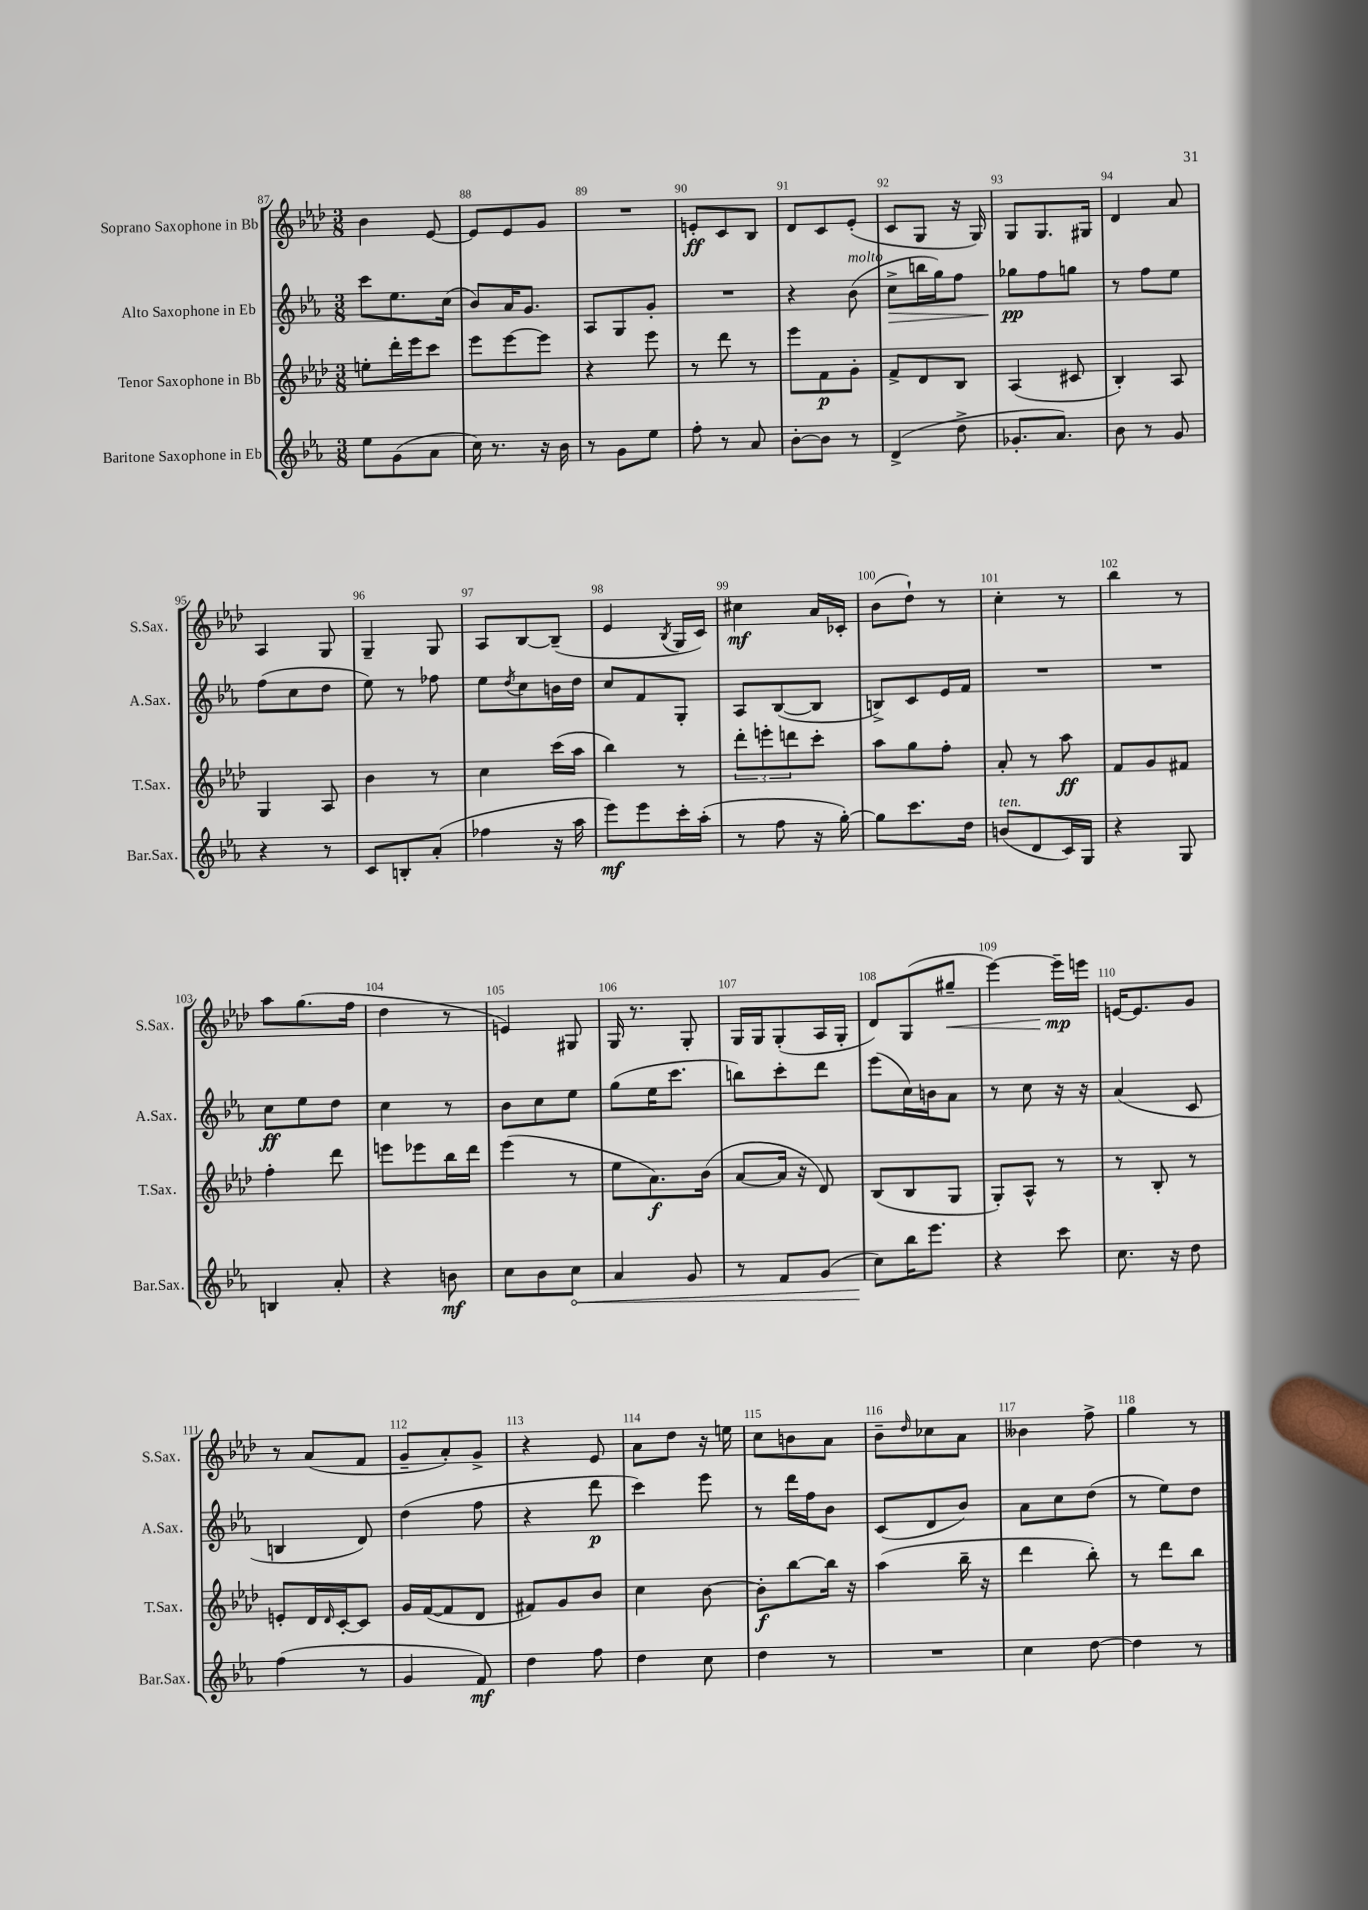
<<
\new StaffGroup <<
\new Staff = "s0" \with { instrumentName = "Soprano Saxophone in Bb" shortInstrumentName = "S.Sax." } {
    \clef treble \key aes \major \numericTimeSignature \time 3/8
    bes'4 ees'8~ |
    ees'8 ees'8 g'8 |
    R4. |
    e'8-.\ff c'8 bes8 |
    des'8 c'8 ees'8-.( |
    c'8 g8 r16 g16) |
    g8 g8. gis16 |
    des'4 aes'8 |
    aes4 g8 |
    g4-- g8 |
    aes8 bes8~ bes8--( |
    ees'4 \acciaccatura { bes8 } g16 c'16) |
    cis''4\mf aes'16 ces'16-. |
    bes'8( des''8-!) r8 |
    c''4-. r8 |
    bes''4 r8 |
    aes''8 g''8.( f''16 |
    des''4 r8 |
    e'4) gis8 |
    g16 r8. g8-. |
    g16 g16 g8-.( aes16 g16-. |
    des'8) g8( gis''8--\< |
    ees'''4~) ees'''16--\mp\! e'''16 |
    e'16~ e'8. g'8 |
    r8 aes'8( f'8 |
    g'8-- aes'8-.) g'8-> |
    r4 ees'8 |
    aes'8 des''8 r16 e''16 |
    c''8 b'8 aes'8 |
    bes'8-- \grace { des''16 } ces''8 aes'8 |
    beses'4 f''8-> |
    g''4 r8 \bar "|." |
}
\new Staff = "s1" \with { instrumentName = "Alto Saxophone in Eb" shortInstrumentName = "A.Sax." } {
    \clef treble \key ees \major \numericTimeSignature \time 3/8
    c'''8 ees''8. c''16( |
    bes'8) aes'16 g'8. |
    aes8 g8 g'8-. |
    R4. |
    r4 bes'8^\markup { \italic "molto" }( |
    c''8->\> b''16 g''16) f''8 |
    ges''8\pp\! f''8 g''8 |
    r8 f''8 ees''8 |
    f''8( c''8 d''8 |
    ees''8) r8 fes''8 |
    ees''8 \acciaccatura { d''8 } c''8 b'16 d''16 |
    c''8 f'8 g8-. |
    aes8 bes8~( bes8 |
    b8->) c'8 ees'16 f'16 |
    R4. |
    R4. |
    c''8\ff ees''8 d''8 |
    c''4 r8 |
    bes'8 c''8 ees''8 |
    g''8( ees''16 c'''8. |
    b''8) c'''8-. d'''8 |
    ees'''8( c''16) b'16 aes'8 |
    r8 c''8 r16 r16 |
    aes'4( c'8 |
    b4 d'8) |
    d''4( f''8 |
    r4 d'''8\p |
    c'''4) ees'''8 |
    r8 d'''16 f''16 bes'8 |
    c'8( d'8 bes'8) |
    aes'8 c''8 d''8( |
    r8 ees''8) d''8 \bar "|." |
}
\new Staff = "s2" \with { instrumentName = "Tenor Saxophone in Bb" shortInstrumentName = "T.Sax." } {
    \clef treble \key aes \major \numericTimeSignature \time 3/8
    e''8-. des'''16-. ees'''16 c'''8 |
    ees'''8 ees'''8~ ees'''8 |
    r4 ees'''8 |
    r8 des'''8 r8 |
    ees'''8 f'8\p g'8-. |
    f'8-> des'8 bes8 |
    aes4( cis'8 |
    bes4-.) aes8 |
    g4 aes8 |
    bes'4 r8 |
    c''4 c'''16( aes''16 |
    bes''4) r8 |
    \tuplet 3/2 { des'''8-. e'''8-. d'''8 } c'''8-. |
    aes''8 g''8 f''8-. |
    aes'8-. r8 aes''8\ff |
    f'8 g'8 fis'8 |
    f''4-. des'''8 |
    e'''8 ees'''8 bes''16 des'''16 |
    ees'''4( r8 |
    ees''8 aes'8.\f) bes'16( |
    aes'8~ aes'16 r16 des'8) |
    bes8( bes8 g8 |
    g8-.) aes8-^ r8 |
    r8 bes8-. r8 |
    e'8-. des'16 \grace { des'16 } c'16~-. c'8 |
    g'16 f'16~( f'8 des'8 |
    fis'8) g'8 bes'8 |
    c''4 bes'8~ |
    bes'8-.\f bes''8~ bes''16 r16 |
    aes''4( bes''16-- r16 |
    des'''4 bes''8-.) |
    r8 des'''8 bes''8 \bar "|." |
}
\new Staff = "s3" \with { instrumentName = "Baritone Saxophone in Eb" shortInstrumentName = "Bar.Sax." } {
    \clef treble \key ees \major \numericTimeSignature \time 3/8
    ees''8 g'8( aes'8 |
    c''16) r8. r16 bes'16 |
    r8 g'8 ees''8 |
    f''8-. r8 aes'8 |
    bes'8~-. bes'8 r8 |
    d'4->( d''8-> |
    ges'8.-. aes'8.) |
    bes'8 r8 g'8 |
    r4 r8 |
    c'8 b8-. aes'8-.( |
    fes''4 r16 aes''16 |
    ees'''8\mf) ees'''8 c'''16-. aes''16-.( |
    r8 f''8 r16 g''16~-.) |
    g''8 c'''8. d''16 |
    b'8^\markup { \italic "ten." }( d'8 c'16) g16 |
    r4 g8 |
    b4 aes'8-. |
    r4 b'8\mf |
    c''8 bes'8 \once \override Hairpin.circled-tip = ##t c''8\< |
    aes'4 g'8 |
    r8 f'8 g'8( |
    c''8\!) bes''16 ees'''8. |
    r4 c'''8 |
    c''8. r16 d''8 |
    f''4( r8 |
    g'4 f'8\mf) |
    d''4 f''8 |
    d''4 c''8 |
    d''4 r8 |
    R4. |
    c''4 d''8~ |
    d''4 r8 \bar "|." |
}
>>
>>
\layout { \context { \Score currentBarNumber = #87 \override BarNumber.break-visibility = ##(#f #t #t) barNumberVisibility = #all-bar-numbers-visible } }
